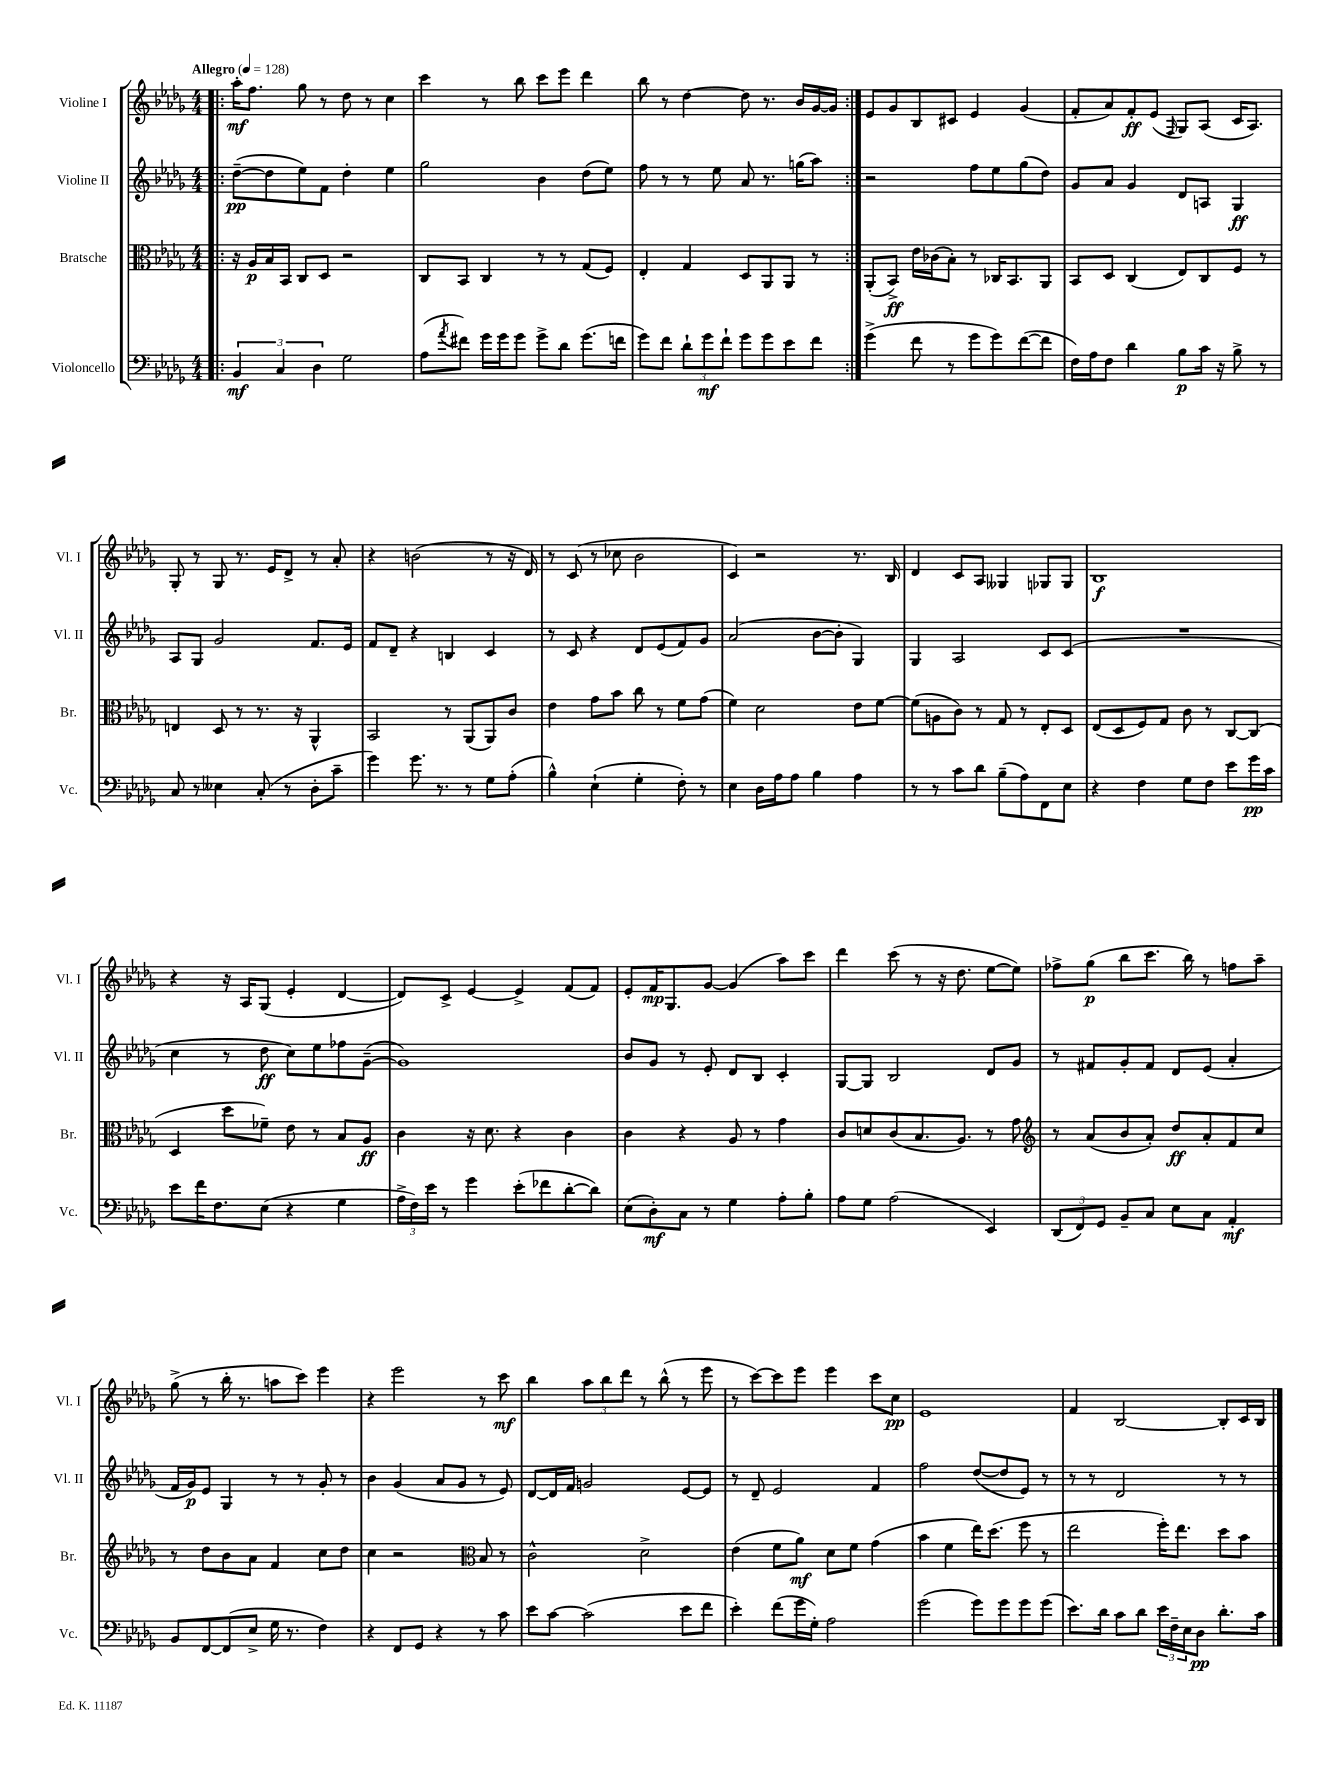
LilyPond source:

<<
\new StaffGroup <<
\new Staff = "s0" \with { instrumentName = "Violine I" shortInstrumentName = "Vl. I" } {
    \clef treble \key des \major \numericTimeSignature \time 4/4 \tempo "Allegro" 4 = 128
    \repeat volta 2 { \bar ".|:" aes''16-.\mf f''8. ges''8 r8 des''8 r8 c''4 |
    c'''4 r8 bes''8 c'''8 ees'''8 des'''4 |
    bes''8 r8 des''4~ des''8 r8. bes'16 ges'16~ ges'16 | }
    ees'8 ges'8 bes8 cis'8 ees'4 ges'4( |
    f'8-. aes'8) f'8-.\ff ees'8( \grace { f16 } ges8) aes8( c'16 aes8.) |
    ges8-. r8 ges8 r8. ees'16 des'8-> r8 aes'8-. |
    r4 b'2( r8 r16 des'16) |
    r8 c'8( r8 ces''8 bes'2 |
    c'4) r2 r8. bes16 |
    des'4 c'8 aes8 geses4 ges8 ges8 |
    bes1\f |
    r4 r16 aes16 ges8( ees'4-. des'4~ |
    des'8) c'8-> ees'4~ ees'4-> f'8( f'8) |
    ees'8-. f'16\mp ges8. ges'8~ ges'4( aes''8) c'''8 |
    des'''4 c'''8( r8 r16 des''8. ees''8~ ees''8) |
    fes''8-> ges''8\p( bes''8 c'''8. bes''16) r8 f''8 aes''8-- |
    ges''8->( r8 bes''16-. r8. a''8 c'''8) ees'''4 |
    r4 ees'''2 r8 c'''8\mf |
    bes''4 \tuplet 3/2 { aes''8 bes''8 des'''8 } r8 bes''8-^( r8 ees'''8 |
    r8 c'''8~) c'''8 ees'''8 ees'''4 c'''8 c''8\pp |
    ees'1 |
    f'4 bes2~ bes8-. c'16 bes16 \bar "|." |
}
\new Staff = "s1" \with { instrumentName = "Violine II" shortInstrumentName = "Vl. II" } {
    \clef treble \key des \major \numericTimeSignature \time 4/4
    \repeat volta 2 { \bar ".|:" des''8~--\pp( des''8 ees''8) f'8 des''4-. ees''4 |
    ges''2 bes'4 des''8( ees''8) |
    f''8 r8 r8 ees''8 aes'8 r8. g''16( aes''8) | }
    r2 f''8 ees''8 ges''8( des''8) |
    ges'8 aes'8 ges'4 des'8 a8 ges4\ff |
    aes8 ges8 ges'2 f'8. ees'16 |
    f'8 des'8-- r4 b4 c'4 |
    r8 c'8 r4 des'8 ees'8( f'8) ges'8 |
    aes'2( bes'8~ bes'8-. ges4) |
    ges4 aes2 c'8 c'8( |
    R1 |
    c''4 r8 des''8\ff c''8) ees''8 fes''8 ges'8~--( |
    ges'1) |
    bes'8 ges'8 r8 ees'8-. des'8 bes8 c'4-. |
    ges8~ ges8 bes2 des'8 ges'8 |
    r8 fis'8 ges'8-. fis'8 des'8 ees'8( aes'4-. |
    f'16 ges'16\p) ees'8 ges4 r8 r8 ges'8-. r8 |
    bes'4 ges'4( aes'8 ges'8 r8 ees'8) |
    des'8~ des'16 f'16 g'2 ees'8~ ees'8 |
    r8 des'8-- ees'2 f'4 |
    f''2 des''8~( des''8 ees'8) r8 |
    r8 r8 des'2 r8 r8 \bar "|." |
}
\new Staff = "s2" \with { instrumentName = "Bratsche" shortInstrumentName = "Br." } {
    \clef alto \key des \major \numericTimeSignature \time 4/4
    \repeat volta 2 { \bar ".|:" r16 aes16\p bes16 bes,16 c8 des8 r2 |
    c8 bes,8 c4 r8 r8 ges8( f8) |
    ees4-. ges4 des8 aes,8 aes,8 r8 | }
    aes,8-.( bes,8->\ff) ees'16 ces'16( bes8-.) r8 ces16 bes,8. aes,8 |
    bes,8 des8 c4( ees8) c8 f8 r8 |
    e4 des8 r8 r8. r16 aes,4-^ |
    bes,2 r8 aes,8( aes,8) c'8 |
    ees'4 ges'8 bes'8 c''8 r8 f'8 ges'8( |
    f'4) des'2 ees'8 f'8~ |
    f'8( a8 c'8) r8 ges8 r8 ees8-. des8 |
    ees8( des8 f8) ges8 c'8 r8 c8~ c8( |
    des4 des''8 fes'8--) ees'8 r8 bes8 aes8\ff |
    c'4 r16 des'8. r4 c'4 |
    c'4 r4 aes8 r8 ges'4 |
    c'8 d'8 c'8( bes8. aes8.) r8 ges'8 |
    \clef treble r8 aes'8( bes'8 aes'8-.) des''8\ff aes'8-. f'8 c''8 |
    r8 des''8 bes'8 aes'8 f'4 c''8 des''8 |
    c''4 r2 \clef alto bes8 r8 |
    c'2-^ des'2-> |
    ees'4( f'8 aes'8\mf) des'8 f'8 ges'4( |
    bes'4 f'4 ees''16) des''8.( f''8 r8 |
    ees''2 f''16-.) ees''8. des''8 bes'8 \bar "|." |
}
\new Staff = "s3" \with { instrumentName = "Violoncello" shortInstrumentName = "Vc." } {
    \clef bass \key des \major \numericTimeSignature \time 4/4
    \repeat volta 2 { \bar ".|:" \tuplet 3/2 { bes,4\mf c4 des4 } ges2 |
    aes8( \acciaccatura { aes'8 } fis'8) ges'16 ges'16 ges'8 ges'8-> des'8 ges'8.( f'16 |
    ges'8) f'8 \tuplet 3/2 { des'8-! ges'8\mf f'8-! } ges'8 ges'8 ees'8 f'8 | }
    ges'4->( f'8 r8 ges'8 ges'8) f'8~( f'8 |
    f16) aes16 f8 des'4 bes8\p c'16 r16 bes8-> r8 |
    c8 r8 eeses4 c8-.( r8 des8-. c'8-- |
    ges'4) ges'8. r8. r8 ges8 aes8-.( |
    bes4-^) ees4-!( ges4-. f8-.) r8 |
    ees4 des16 aes16 aes8 bes4 aes4 |
    r8 r8 c'8 des'8 bes8--( aes8) f,8 ees8 |
    r4 f4 ges8 f8 ees'8 ges'16\pp c'16 |
    ees'8 f'16 f8. ees8( r4 ges4 |
    \tuplet 3/2 { aes16-> f16) ees'16 } r8 ges'4 ees'8-.( fes'8 des'8~-. des'8) |
    ees8( des8-.\mf) c8 r8 ges4 aes8-. bes8-. |
    aes8 ges8 aes2( ees,4) |
    \tuplet 3/2 { des,8( f,8) ges,8 } bes,8-- c8 ees8 c8 aes,4-.\mf |
    bes,8 f,8~ f,8( ees8-> ges16 r8. f4) |
    r4 f,8 ges,8 r4 r8 c'8 |
    ees'8 c'8~ c'2( ees'8 f'8 |
    ees'4-.) f'8( ges'16 ges16-.) aes2 |
    ges'2( ges'8) ges'8 ges'8 ges'8( |
    ees'8.) des'16 c'8 des'8 \tuplet 3/2 { ees'16 f16-- ees16 } des8\pp des'8.-. c'16 \bar "|." |
}
>>
>>
\layout { \context { \Score \remove "Bar_number_engraver" } }
